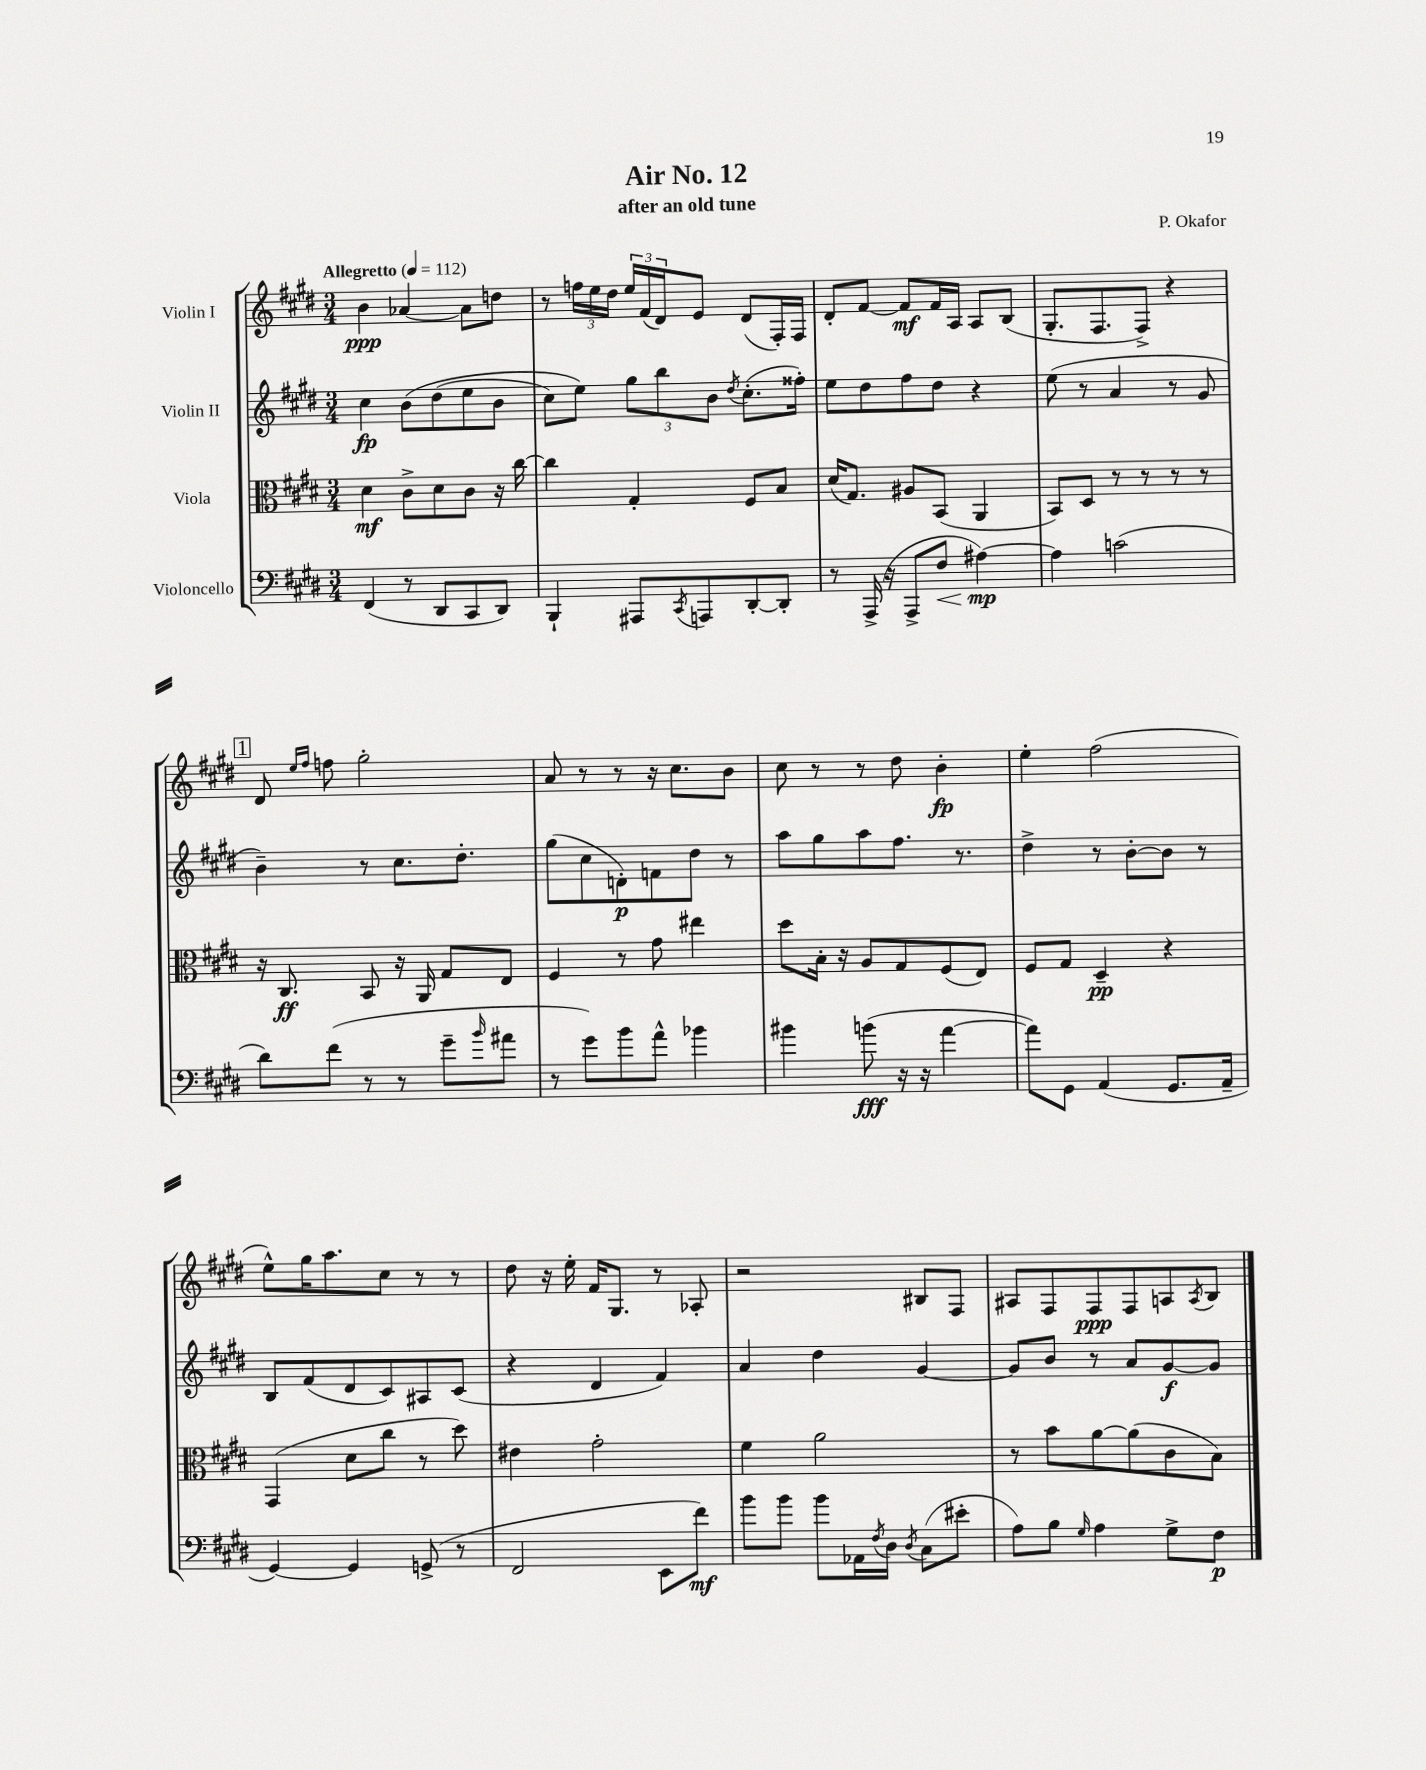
\header { title = "Air No. 12" composer = "P. Okafor" subtitle = "after an old tune" }
<<
\new StaffGroup <<
\new Staff = "s0" \with { instrumentName = "Violin I" } {
    \clef treble \key e \major \numericTimeSignature \time 3/4 \tempo "Allegretto" 4 = 112
    b'4\ppp aes'4~ aes'8 d''8 |
    r8 \tuplet 3/2 { f''16 e''16 dis''16 } \tuplet 3/2 { e''16 fis'16( dis'16) } e'8 dis'8( fis16-.) fis16 |
    dis'8-. fis'8~ fis'8\mf fis'16 a16 a8 b8( |
    gis8.-. fis8. fis8->) r4 |
    \mark \markup { \box "1" } dis'8 \grace { e''16 fis''16 } f''8 gis''2-. |
    a'8 r8 r8 r16 cis''8. b'8 |
    cis''8 r8 r8 dis''8 b'4-.\fp |
    e''4-. fis''2( |
    e''8-^) gis''16 a''8. cis''8 r8 r8 |
    dis''8 r16 e''16-. fis'16 gis8. r8 aes8-. |
    r2 bis8 fis8 |
    ais8 fis8 fis8\ppp fis8 a8 \acciaccatura { a8 } b8 \bar "|." |
}
\new Staff = "s1" \with { instrumentName = "Violin II" } {
    \clef treble \key e \major \numericTimeSignature \time 3/4
    cis''4\fp b'8\( dis''8( e''8 b'8 |
    cis''8) e''8\) \tuplet 3/2 { gis''8 b''8 b'8 } \acciaccatura { dis''8 } cis''8.-.( fisis''16-.) |
    e''8 dis''8 fis''8 dis''8 r4 |
    e''8( r8 a'4 r8 gis'8 |
    \mark \markup { \box "1" } b'4--) r8 cis''8. dis''8.-. |
    gis''8( cis''8 d'8-.\p) f'8 dis''8 r8 |
    a''8 gis''8 a''8 fis''8. r8. |
    dis''4-> r8 b'8~-. b'8 r8 |
    b8 fis'8( dis'8 cis'8) ais8 cis'8( |
    r4 dis'4 fis'4) |
    a'4 dis''4 gis'4~ |
    gis'8 b'8 r8 a'8 gis'8~\f gis'8 \bar "|." |
}
\new Staff = "s2" \with { instrumentName = "Viola" } {
    \clef alto \key e \major \numericTimeSignature \time 3/4
    dis'4\mf cis'8-> dis'8 cis'8 r16 cis''16~ |
    cis''4 gis4-. fis8 b8 |
    dis'16( gis8.) ais8 b,8( a,4 |
    b,8) dis8 r8 r8 r8 r8 |
    \mark \markup { \box "1" } r16 cis8.\ff b,8 r16 a,16 gis8 e8 |
    fis4 r8 gis'8 eis''4 |
    dis''8 b16-. r16 a8 gis8 fis8( e8) |
    fis8 gis8 dis4--\pp r4 |
    gis,4( dis'8 cis''8 r8 dis''8) |
    eis'4 gis'2-. |
    fis'4 a'2 |
    r8 b'8 a'8~ a'8( cis'8 b8) \bar "|." |
}
\new Staff = "s3" \with { instrumentName = "Violoncello" } {
    \clef bass \key e \major \numericTimeSignature \time 3/4
    fis,4( r8 dis,8 cis,8 dis,8) |
    b,,4-! ais,,8 \acciaccatura { cis,8 } a,,8 dis,8~-. dis,8-. |
    r8 a,,16->( r16 a,,8-> fis8\< ais4~\mp\!) |
    ais4 c'2( |
    \mark \markup { \box "1" } dis'8) fis'8( r8 r8 gis'8-- \grace { b'16 } ais'8 |
    r8 gis'8) b'8 a'8-^ bes'4 |
    bis'4 b'8\fff( r16 r16 a'4~ |
    a'8) gis,8 a,4( gis,8. a,16-- |
    gis,4~) gis,4 g,8->( r8 |
    fis,2 e,8 fis'8\mf) |
    b'8 b'8 b'8 aes,16 \acciaccatura { fis8 } dis16 \acciaccatura { dis8 } cis8( eis'8-. |
    a8) b8 \grace { gis16 } a4 gis8-> fis8\p \bar "|." |
}
>>
>>
\layout { \context { \Score \remove "Bar_number_engraver" } }
